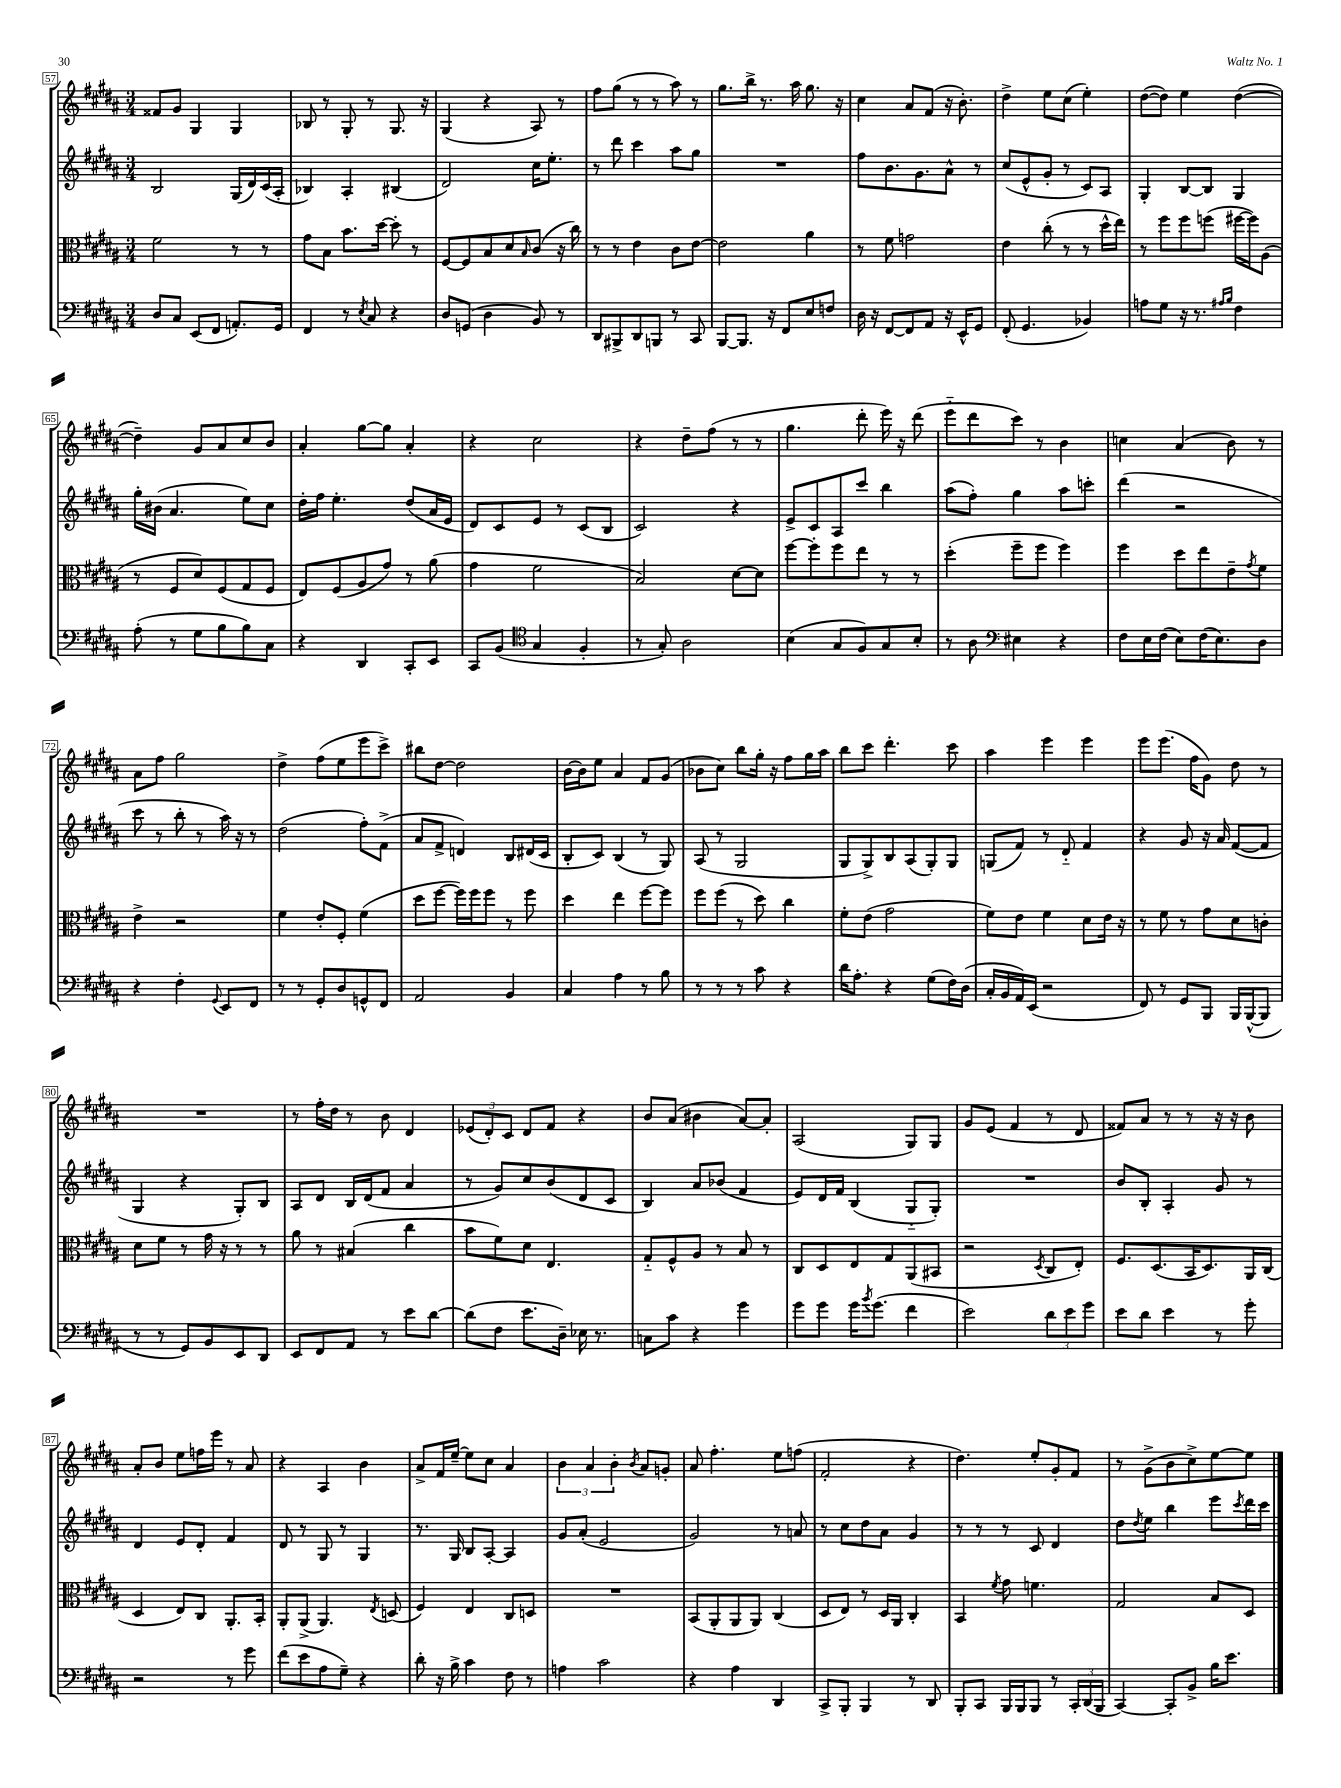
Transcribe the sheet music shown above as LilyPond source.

<<
\new StaffGroup <<
\new Staff = "s0" {
    \clef treble \key b \major \numericTimeSignature \time 3/4
    fisis'8 gis'8 gis4 gis4 |
    bes8 r8 gis8-. r8 gis8. r16 |
    gis4( r4 ais8) r8 |
    fis''8 gis''8( r8 r8 ais''8) r8 |
    gis''8. b''16-> r8. ais''16 gis''8. r16 |
    cis''4 ais'8 fis'8( r16 b'8.-.) |
    dis''4-> e''8 cis''8( e''4-.) |
    dis''8~( dis''8) e''4 dis''4~( |
    dis''4--) gis'8 ais'8 cis''8 b'8 |
    ais'4-. gis''8~ gis''8 ais'4-. |
    r4 cis''2 |
    r4 dis''8-- fis''8( r8 r8 |
    gis''4. dis'''8-. e'''16) r16 dis'''8( |
    e'''8-_ dis'''8 cis'''8) r8 b'4 |
    c''4 ais'4( b'8) r8 |
    ais'8 fis''8 gis''2 |
    dis''4-> fis''8( e''8 e'''8 cis'''8->) |
    bis''8 dis''8~ dis''2 |
    b'16~ b'16 e''8 ais'4 fis'8 gis'8( |
    bes'8 cis''8) b''8 gis''16-. r16 fis''8 gis''16 ais''16 |
    b''8 cis'''8 dis'''4.-. cis'''8 |
    ais''4 e'''4 e'''4 |
    e'''8 e'''8.( fis''16 gis'8) dis''8 r8 |
    R2. |
    r8 fis''16-. dis''16 r8 b'8 dis'4 |
    \tuplet 3/2 { ees'8( dis'8-.) cis'8 } dis'8 fis'8 r4 |
    b'8 ais'8( bis'4 ais'8~) ais'8-. |
    ais2( gis8) gis8 |
    gis'8 e'8( fis'4 r8 dis'8 |
    fisis'8) ais'8 r8 r8 r16 r16 b'8 |
    ais'8-. b'8 e''8 f''16 e'''16 r8 ais'8 |
    r4 ais4 b'4 |
    ais'8-> fis'16 e''16~-- e''8 cis''8 ais'4 |
    \tuplet 3/2 { b'4 ais'4 b'4-. } \acciaccatura { b'8 } ais'8 g'8-. |
    ais'8 fis''4.-. e''8 f''8( |
    fis'2-. r4 |
    dis''4.) e''8-. gis'8-. fis'8 |
    r8 gis'8->( b'8 cis''8->) e''8~ e''8 \bar "|." |
}
\new Staff = "s1" {
    \clef treble \key b \major \numericTimeSignature \time 3/4
    b2 gis16( dis'16) cis'16( ais16-. |
    bes4) ais4-. bis4( |
    dis'2) cis''16 e''8.-. |
    r8 dis'''8 cis'''4 ais''8 gis''8 |
    R2. |
    fis''8 b'8. gis'8. ais'8-^ r8 |
    cis''8( e'8-^ gis'8-. r8 cis'8) ais8 |
    gis4-. b8~ b8 gis4 |
    gis''16-. bis'16( ais'4. e''8) cis''8 |
    dis''16-. fis''16 e''4.-. dis''8( ais'16 e'16 |
    dis'8) cis'8 e'8 r8 cis'8( b8 |
    cis'2) r4 |
    e'8-> cis'8 ais8 cis'''8 b''4 |
    ais''8( fis''8-.) gis''4 ais''8 c'''8-. |
    dis'''4( r2 |
    cis'''8 r8 b''8-. r8 ais''16) r16 r8 |
    dis''2( fis''8-.) fis'8->( |
    ais'8 fis'8-> d'4) b8 dis'16( cis'16 |
    b8-. cis'8) b4( r8 gis8) |
    ais8( r8 gis2 |
    gis8 gis8->) b8 ais8( gis8-.) gis8 |
    g8( fis'8) r8 dis'8-_ fis'4 |
    r4 gis'8 r16 ais'16 fis'8~( fis'8 |
    gis4 r4 gis8-.) b8 |
    ais8 dis'8 b16 dis'16( fis'8 ais'4 |
    r8 gis'8) cis''8 b'8( dis'8 cis'8 |
    b4) ais'8 bes'8( fis'4 |
    e'8) dis'16 fis'16 b4( gis8-_ gis8-.) |
    R2. |
    b'8 b8-. ais4-. gis'8 r8 |
    dis'4 e'8 dis'8-. fis'4 |
    dis'8 r8 gis8 r8 gis4 |
    r8. gis16 b8 ais8~-. ais4 |
    gis'8 ais'8-.( e'2 |
    gis'2) r8 a'8 |
    r8 cis''8 dis''8 ais'8 gis'4 |
    r8 r8 r8 cis'8 dis'4 |
    dis''8 \acciaccatura { dis''8 } e''8 b''4 e'''8 \acciaccatura { cis'''8 } dis'''16 cis'''16 \bar "|." |
}
\new Staff = "s2" {
    \clef alto \key b \major \numericTimeSignature \time 3/4
    fis'2 r8 r8 |
    gis'8 b8 b'8. dis''16~ dis''8-. r8 |
    fis8~ fis8 b8 dis'8 \grace { b16 } cis'8( r16 cis''16) |
    r8 r8 e'4 cis'8 e'8~ |
    e'2 ais'4 |
    r8 fis'8 g'2 |
    e'4 cis''8-.( r8 r8 dis''16-^ e''16) |
    r8 fis''8 fis''8 f''8( fis''16~ fis''16) ais8( |
    r8 fis8 dis'8) fis8( gis8 fis8 |
    e8) fis8( ais8 gis'8) r8 ais'8( |
    gis'4 fis'2 |
    b2) dis'8~ dis'8 |
    fis''8~ fis''8-. fis''8 e''8 r8 r8 |
    dis''4-.( fis''8-- fis''8 fis''4) |
    fis''4 dis''8 e''8 e'8-- \acciaccatura { gis'8 } fis'8 |
    e'4-> r2 |
    fis'4 e'8-. fis8-. fis'4( |
    dis''8 fis''8~ fis''16) fis''16 fis''8 r8 fis''8 |
    dis''4 e''4 fis''8~ fis''8 |
    fis''8 fis''8( r8 dis''8) cis''4 |
    fis'8-. e'8( gis'2 |
    fis'8) e'8 fis'4 dis'8 e'16 r16 |
    r8 fis'8 r8 gis'8 dis'8 c'8-. |
    dis'8 fis'8 r8 gis'16 r16 r8 r8 |
    ais'8 r8 bis4( cis''4 |
    b'8 fis'8) dis'8 e4. |
    gis8-_ fis8-^ ais8 r8 b8 r8 |
    cis8 dis8 e8 gis8 ais,8( bis,8 |
    r2 \acciaccatura { dis8 } cis8 e8-.) |
    fis8. dis8.( b,16 dis8.) ais,16 cis16( |
    dis4 e8) cis8 ais,8.-. b,16-. |
    ais,8-. ais,8->( ais,4.) \acciaccatura { e8 } d8( |
    fis4) e4 cis8 d8 |
    R2. |
    b,8( ais,8-. ais,8 ais,8) cis4( |
    dis8 e8) r8 dis16 ais,16 cis4-. |
    b,4 \acciaccatura { fis'8 } gis'8 f'4. |
    gis2 b8 dis8 \bar "|." |
}
\new Staff = "s3" {
    \clef bass \key b \major \numericTimeSignature \time 3/4
    dis8 cis8 e,8( fis,8 a,8.-.) gis,16 |
    fis,4 r8 \acciaccatura { e8 } cis8 r4 |
    dis8 g,8( dis4 b,8) r8 |
    dis,8 bis,,8-> dis,8 b,,8 r8 cis,8 |
    b,,8~ b,,8. r16 fis,8 e8 f8 |
    dis16 r16 fis,8~ fis,8 ais,8 r16 e,16-^ gis,8 |
    fis,8-.( gis,4. bes,4) |
    a8 gis8 r16 r8. \grace { ais16 b16 } fis4 |
    ais8-.( r8 gis8 b8 b8) cis8 |
    r4 dis,4 cis,8-. e,8 |
    cis,8 b,8( \clef tenor gis4 fis4-. |
    r8 gis8-.) ais2 |
    b4( gis8 fis8) gis8 b8-. |
    r8 ais8 \clef bass eis4 r4 |
    fis8 e16 fis16( e8) fis16( e8.) dis8 |
    r4 fis4-. \appoggiatura { gis,8 } e,8 fis,8 |
    r8 r8 gis,8-. dis8 g,8-^ fis,8 |
    ais,2 b,4 |
    cis4 ais4 r8 b8 |
    r8 r8 r8 cis'8 r4 |
    dis'16 ais8.-. r4 gis8( fis16) dis16( |
    cis16-. b,16 ais,16) e,16( r2 |
    fis,8) r8 gis,8 b,,8 b,,16 b,,16~-^( b,,8 |
    r8 r8 gis,8) b,8 e,8 dis,8 |
    e,8 fis,8 ais,8 r8 e'8 dis'8~ |
    dis'8( fis8 e'8. dis16--) ees16 r8. |
    c8 cis'8 r4 gis'4 |
    gis'8 gis'8 gis'16 \acciaccatura { b'8 } gis'8.( fis'4 |
    e'2) \tuplet 3/2 { dis'8 e'8 gis'8 } |
    e'8 dis'8 e'4 r8 gis'8-. |
    r2 r8 gis'8 |
    fis'8( e'8 ais8 gis8--) r4 |
    dis'8-. r16 b16-> cis'4 fis8 r8 |
    a4 cis'2 |
    r4 ais4 dis,4 |
    cis,8-> b,,8-. b,,4 r8 dis,8 |
    b,,8-. cis,8 b,,16 b,,16 b,,8 r8 \tuplet 3/2 { cis,16-. dis,16( b,,16 } |
    cis,4~) cis,8-. b,8-> b16 e'8. \bar "|." |
}
>>
>>
\layout { \context { \Score currentBarNumber = #57 \override BarNumber.stencil = #(make-stencil-boxer 0.1 0.3 ly:text-interface::print) } }
